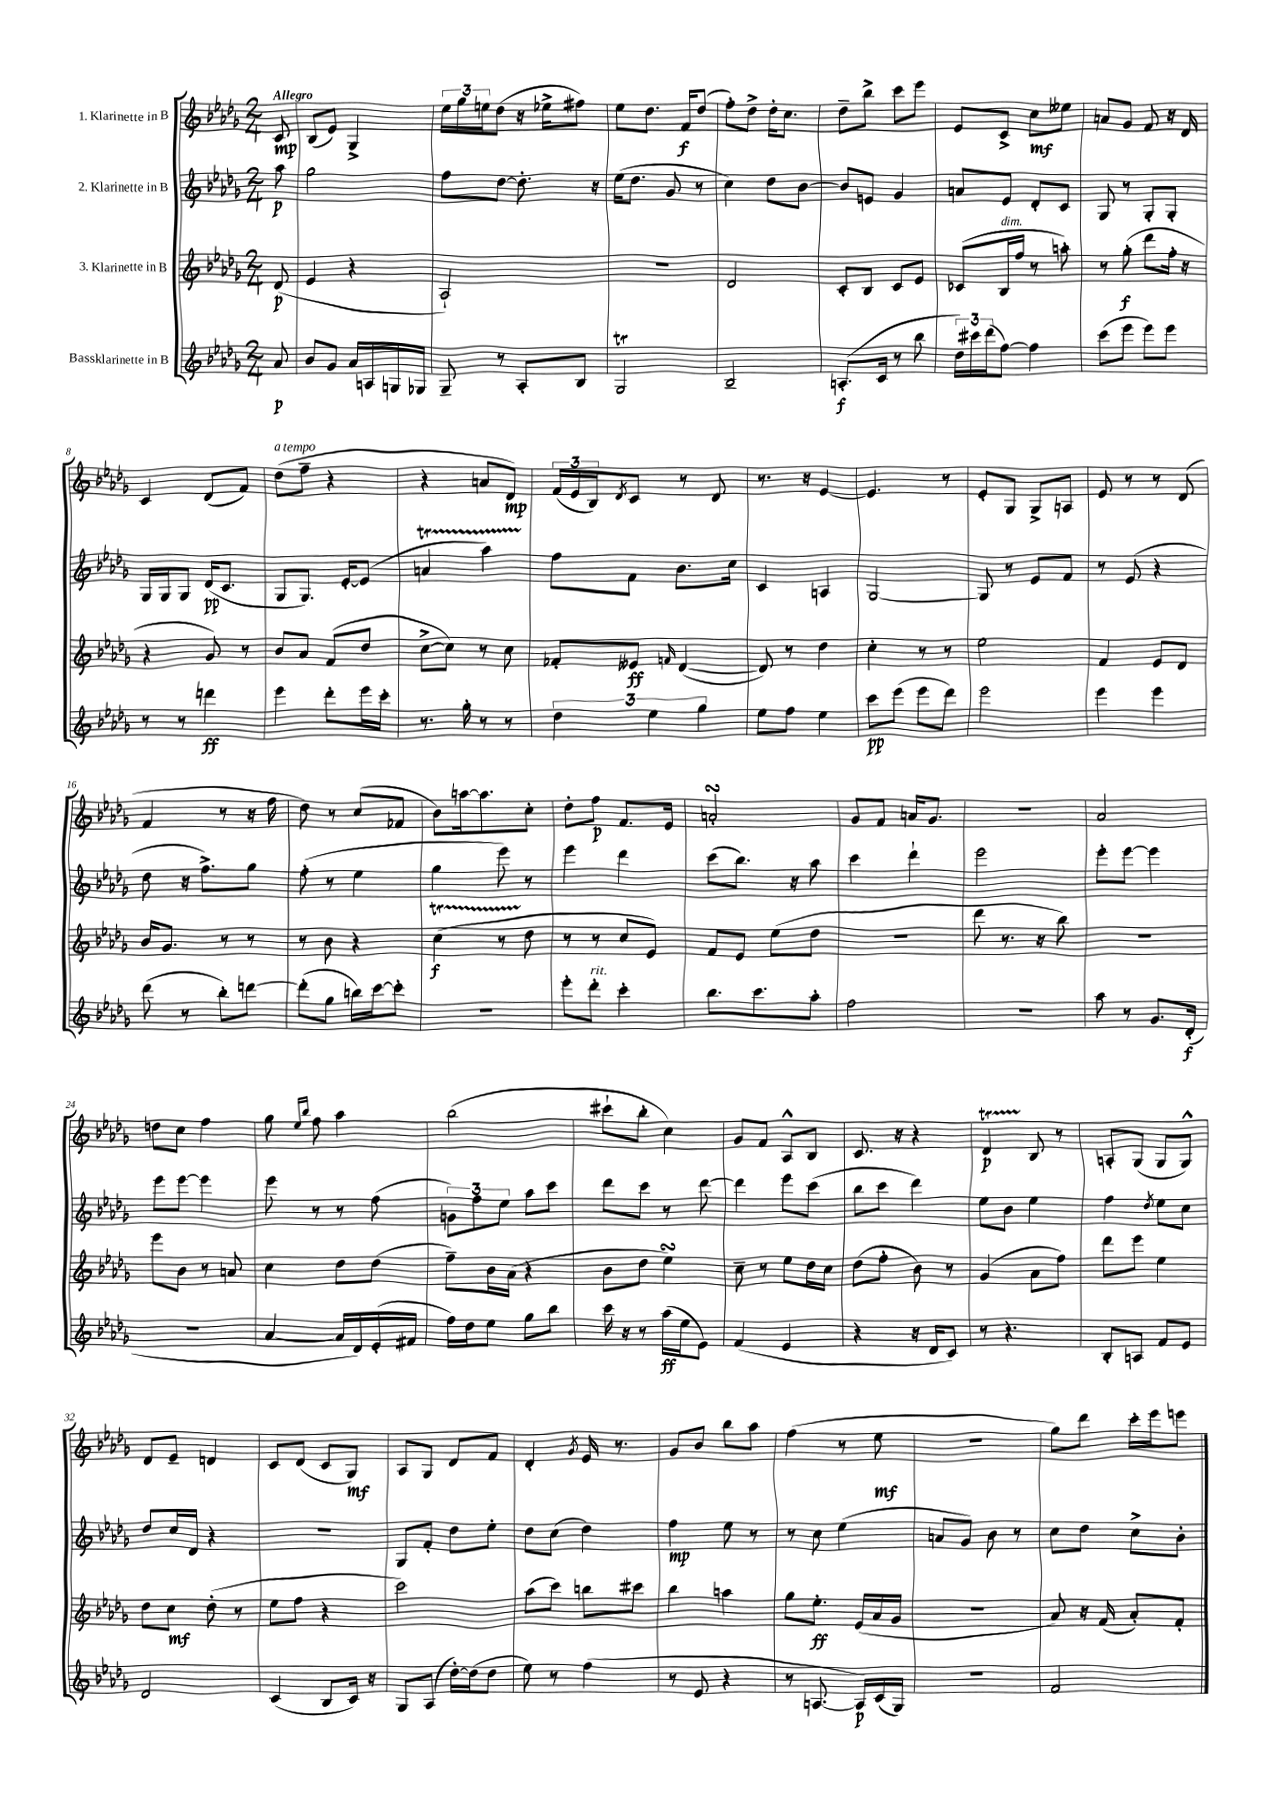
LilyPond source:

<<
\new StaffGroup <<
\new Staff = "s0" \with { instrumentName = "1. Klarinette in B" } {
    \clef treble \key des \major \numericTimeSignature \time 2/4 \partial 8 \tempo "Allegro"
    c'8\mp |
    bes8( ees'8) ges4-> |
    \tuplet 3/2 { ees''16 ges''16 e''16 } des''8( r16 ees''16-> fis''8) |
    ees''8 des''8. f'16\f des''8( |
    f''8-.) des''8-> des''16-. c''8. |
    des''8-- bes''8-> c'''8 ees'''8 |
    ees'8 c'8-> c''8\mf eeses''8 |
    a'8 ges'8 f'8 r16 des'16 |
    c'4 des'8( f'8) |
    des''8^\markup { \italic "a tempo" }( f''8-- r4 |
    r4 a'8 des'8\mp) |
    \tuplet 3/2 { f'16( ees'16 bes16) } \acciaccatura { des'8 } c'8 r8 des'8 |
    r8. r16 ees'4~ |
    ees'4. r8 |
    ees'8-. ges8 ges8-> a8 |
    ees'8 r8 r8 des'8( |
    f'4 r8 r16 f''16 |
    des''8) r8 c''8( fes'8 |
    bes'8) a''16~ a''8. c''8-. |
    des''8-. f''8\p f'8. ees'16 |
    a'2-.\turn |
    ges'8 f'8 a'16 ges'8. |
    R2 |
    aes'2 |
    d''8 c''8 f''4 |
    ges''8 \grace { ees''16 bes''16 } f''8 aes''4 |
    bes''2( |
    cis'''8-! bes''8-. c''4) |
    ges'8 f'8 aes8-^ bes8 |
    c'8. r16 r4 |
    des'4\startTrillSpan\p bes8\stopTrillSpan r8 |
    a8-. ges8( ges8 ges8-^) |
    des'8 ees'8-- d'4 |
    c'8 des'8( c'8 ges8\mf) |
    aes8 ges8 des'8 f'8 |
    des'4-. \acciaccatura { ges'8 } ees'16 r8. |
    ges'8 bes'8 bes''8 aes''8 |
    f''4( r8 ees''8\mf |
    R2 |
    ges''8) des'''8 c'''16-. ees'''16 e'''8 \bar "|." |
}
\new Staff = "s1" \with { instrumentName = "2. Klarinette in B" } {
    \clef treble \key des \major \numericTimeSignature \time 2/4 \partial 8
    aes''8\p |
    ges''2 |
    f''8 des''8~ des''8.-. r16 |
    ees''16( des''8. ges'8 r8 |
    c''4) des''8 bes'8~ |
    bes'8 e'8 ges'4 |
    a'8 ees'8 des'8-. c'8 |
    ges8 r8 ges8-. ges8-. |
    ges16 ges16 ges8 des'16\pp( c'8. |
    ges8 ges8.) ees'16~-. ees'8( |
    a'4\startTrillSpan aes''4) |
    f''8\stopTrillSpan f'8 bes'8. c''16 |
    c'4 a4 |
    ges2~ |
    ges8 r8 ees'8 f'8 |
    r8 ees'8( r4 |
    des''8 r16 f''8.->) ges''8 |
    f''8-.( r8 ees''4 |
    ges''4 ees'''8) r8 |
    ees'''4 des'''4 |
    c'''8( bes''8.) r16 aes''8 |
    c'''4 des'''4-! |
    ees'''2 |
    ees'''8-. ees'''8~ ees'''4 |
    ees'''8 ees'''8~ ees'''4 |
    ees'''8 r8 r8 f''8( |
    \tuplet 3/2 { g'8) f''8 ees''8 } aes''8 c'''8 |
    des'''8 c'''8 r8 des'''8~ |
    des'''4 ees'''8 c'''8( |
    bes''8 c'''8 des'''4) |
    ees''8 bes'8 ees''4 |
    f''4 \acciaccatura { des''8 } ees''8 c''8 |
    des''8 c''16 des'16 r4 |
    R2 |
    ges8 f'8-. des''8 ees''8-. |
    des''8 c''8( des''4) |
    f''4\mp ees''8 r8 |
    r8 c''8 ees''4( |
    a'8 ges'8) bes'8 r8 |
    c''8 des''8 c''8-> bes'8-. \bar "|." |
}
\new Staff = "s2" \with { instrumentName = "3. Klarinette in B" } {
    \clef treble \key des \major \numericTimeSignature \time 2/4 \partial 8
    des'8\p( |
    ees'4 r4 |
    aes2-!) |
    R2 |
    des'2 |
    c'8-. bes8 c'8 ees'8 |
    ces'8( bes16^\markup { \italic "dim." } f''16 r8 a''8-.) |
    r8 ges''8-.\f( des'''8 f''16-. r16 |
    r4 ges'8) r8 |
    bes'8 aes'8 f'8( des''8 |
    c''8~-> c''8) r8 c''8 |
    fes'8-. eeses'8\ff \grace { f'16 } des'4~( |
    des'8) r8 des''4 |
    c''4-. r8 r8 |
    ees''2 |
    f'4 ees'8 des'8 |
    bes'16 ges'8. r8 r8 |
    r8 bes'8 r4 |
    c''4\startTrillSpan\f( r8 des''8\stopTrillSpan |
    r8 r8 c''8 ees'8) |
    f'8 ees'8 ees''8( des''8 |
    R2 |
    des'''8 r8. r16 bes''8) |
    r2 |
    ees'''8 bes'8 r8 a'8 |
    c''4 des''8 des''8( |
    f''8--) bes'16 aes'16( r4 |
    bes'8 des''8 ees''4\turn) |
    c''8-- r8 ees''8 des''16 c''16 |
    des''8( f''8-. bes'8) r8 |
    ges'4( aes'8 f''8) |
    des'''8 ees'''8 ees''4 |
    des''8 c''8\mf des''8-.( r8 |
    ees''8 f''8 r4 |
    c'''2) |
    aes''8( c'''8) b''8 cis'''8 |
    bes''4 a''4 |
    ges''8 ees''8.-.\ff ees'16( aes'16 ges'16 |
    r2 |
    aes'8) r16 f'16( aes'8-.) f'8-. \bar "|." |
}
\new Staff = "s3" \with { instrumentName = "Bassklarinette in B" } {
    \clef treble \key des \major \numericTimeSignature \time 2/4 \partial 8
    aes'8\p |
    bes'8 ges'8 aes'16 a16 g16 ges16 |
    ges8-- r8 aes8-. bes8 |
    ges2\trill |
    bes2-- |
    a8.-.\f( c'16 r8 bes''8 |
    \tuplet 3/2 { des''16) cis'''16 des'''16( } f''8~) f''4 |
    c'''8( ees'''8 ees'''8) ees'''8 |
    r8 r8 d'''4\ff |
    ees'''4 des'''8-. ees'''16 c'''16-. |
    r8. ges''16-. r8 r8 |
    \tuplet 3/2 { des''4 ees''4 ges''4 } |
    ees''8 f''8 ees''4 |
    c'''8\pp ees'''8( ees'''8 des'''8) |
    ees'''2 |
    ees'''4 ees'''4 |
    des'''8( r8 bes''8-.) d'''8~ |
    d'''8-.( ges''8 b''16) c'''16~ c'''8-. |
    r2 |
    ees'''8-. des'''8-.^\markup { \italic "rit." } c'''4-. |
    bes''8. c'''8. aes''8-. |
    f''2 |
    R2 |
    aes''8 r8 ges'8. des'16-.\f( |
    r2 |
    aes'4~ aes'16 des'16) ees'16-.( fis'16 |
    f''16) des''16 ees''8 ges''8 bes''8 |
    c'''16 r16 r8 aes''16\ff( ees''16 ees'8) |
    f'4( ees'4 |
    r4 r16 des'16 c'8) |
    r8 r4. |
    bes8-. a8 f'8 ees'8 |
    des'2 |
    c'4( bes8 c'16) r16 |
    ges8 aes8( des''16~-.) des''16( des''8 |
    ees''8) r8 f''4( |
    r8 ees'8 r4 |
    r8 a8.~ a16\p) c'16( ges16) |
    R2 |
    f'2 \bar "|." |
}
>>
>>
